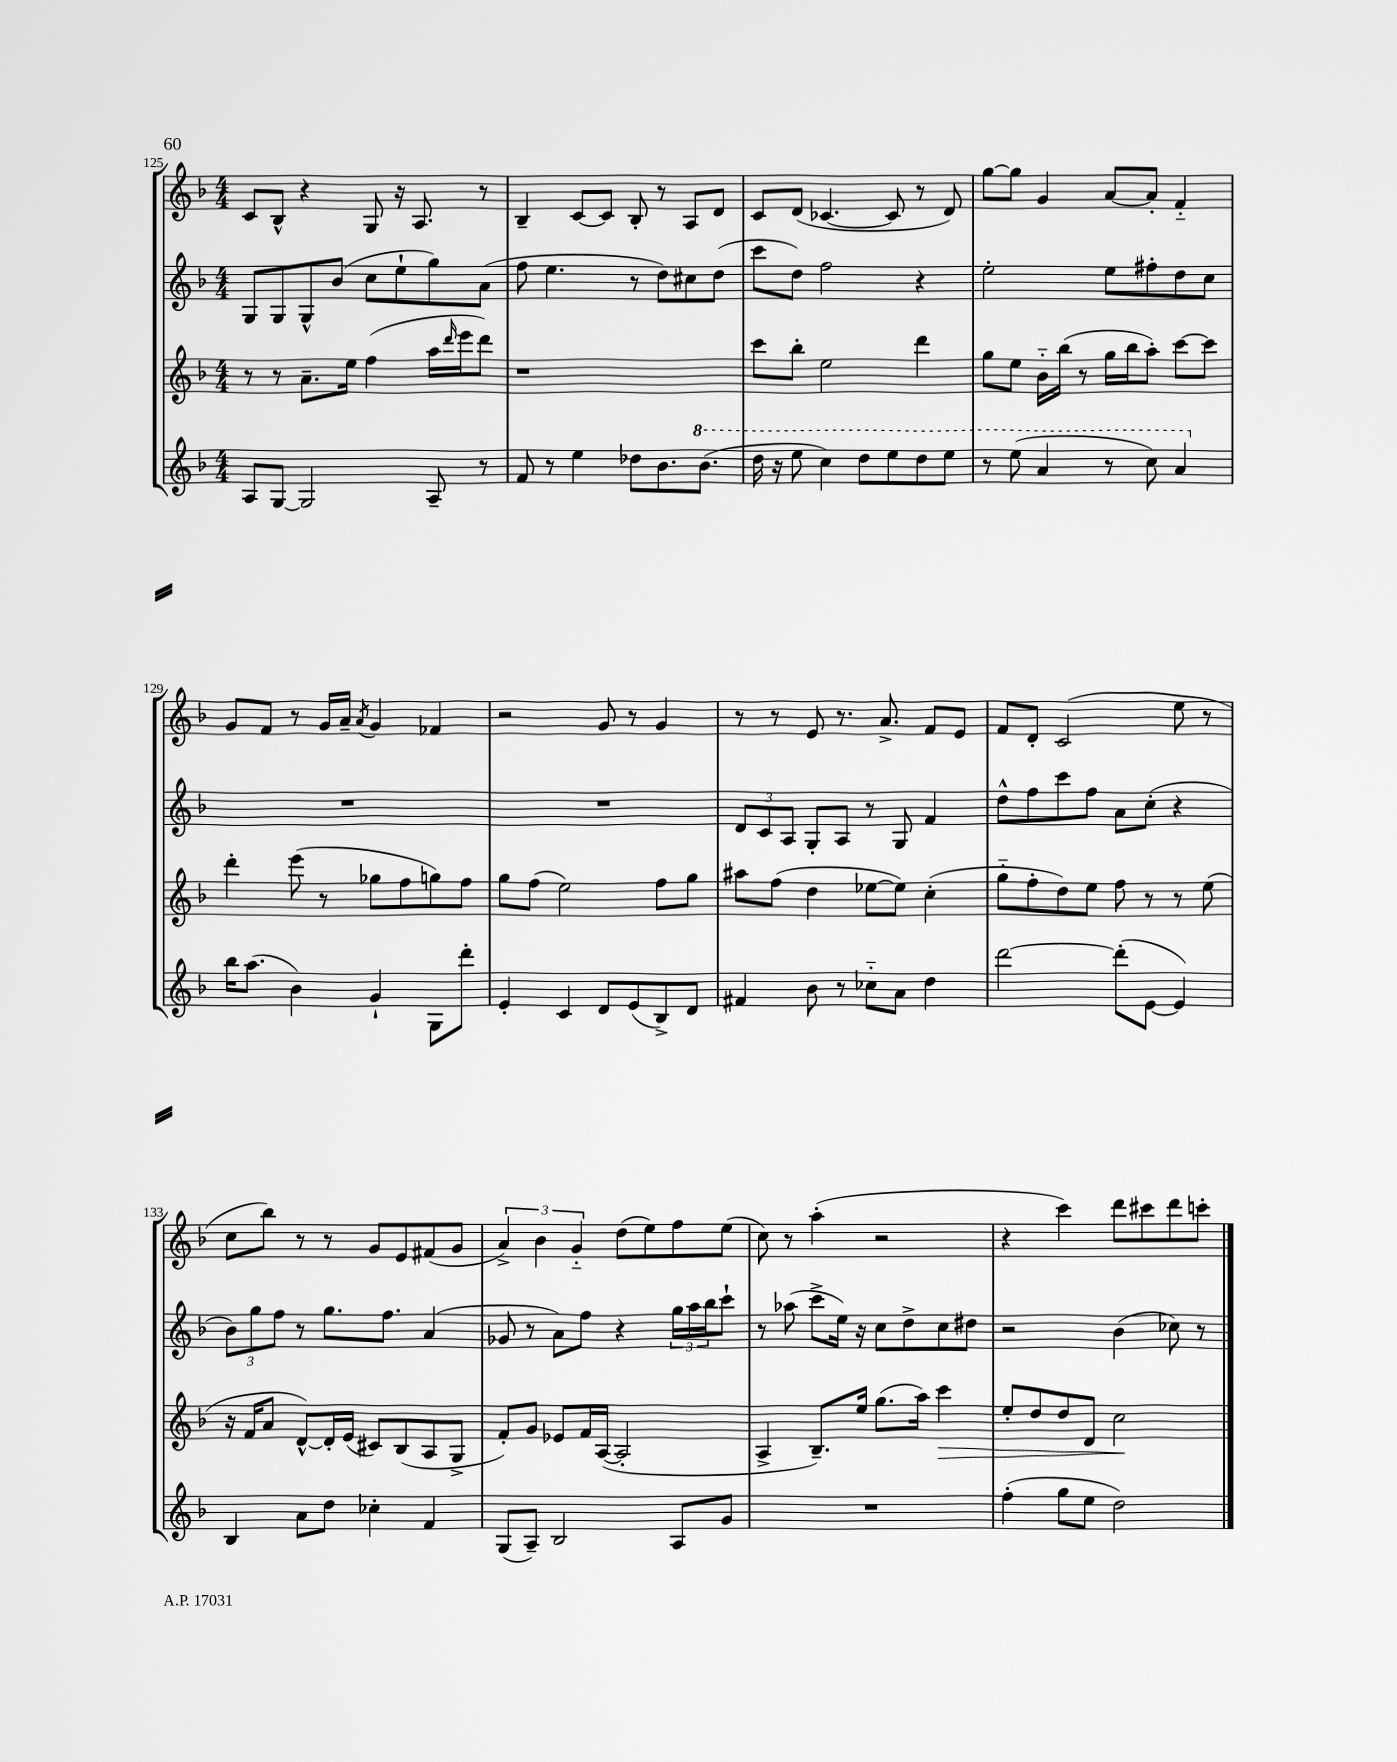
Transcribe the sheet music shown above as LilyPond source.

<<
\new StaffGroup <<
\new Staff = "s0" {
    \clef treble \key f \major \numericTimeSignature \time 4/4
    c'8 bes8-^ r4 g8 r16 a8. r8 |
    bes4-- c'8~ c'8 bes8-. r8 a8 d'8 |
    c'8 d'8( ces'4.~ ces'8 r8 d'8) |
    g''8~ g''8 g'4 a'8~ a'8-. f'4-_ |
    g'8 f'8 r8 g'16 a'16-- \acciaccatura { a'8 } g'4 fes'4 |
    r2 g'8 r8 g'4 |
    r8 r8 e'8 r8. a'8.-> f'8 e'8 |
    f'8 d'8-. c'2( e''8 r8 |
    c''8 bes''8) r8 r8 g'8 e'8 fis'8( g'8 |
    \tuplet 3/2 { a'4->) bes'4 g'4-_ } d''8( e''8) f''8 e''8( |
    c''8) r8 a''4-.( r2 |
    r4 c'''4) d'''8 cis'''8 d'''8 c'''8-. \bar "|." |
}
\new Staff = "s1" {
    \clef treble \key f \major \numericTimeSignature \time 4/4
    g8 g8 g8-^ bes'8( c''8 e''8-! g''8) a'8( |
    f''8 e''4. r8 d''8) cis''8 d''8( |
    c'''8 d''8) f''2 r4 |
    e''2-. e''8 fis''8-. d''8 c''8 |
    R1 |
    R1 |
    \tuplet 3/2 { d'8 c'8 a8 } g8-. a8 r8 g8 f'4 |
    d''8-^ f''8 c'''8 f''8 a'8 c''8-.( r4 |
    \tuplet 3/2 { bes'8) g''8 f''8 } r8 g''8. f''8. a'4( |
    ges'8 r8 a'8) f''8 r4 \tuplet 3/2 { g''16 a''16 bes''16 } c'''8-! |
    r8 aes''8( c'''8-> e''16) r16 c''8 d''8-> c''8 dis''8 |
    r2 bes'4( ces''8) r8 \bar "|." |
}
\new Staff = "s2" {
    \clef treble \key f \major \numericTimeSignature \time 4/4
    r8 r8 a'8.-- e''16 f''4( a''16 \grace { d'''16 } e'''16 d'''8) |
    r1 |
    c'''8 bes''8-. e''2 d'''4 |
    g''8 e''8 bes'16-_ bes''16( r8 g''16 bes''16 a''8-.) c'''8~ c'''8 |
    d'''4-. e'''8( r8 ges''8 f''8 g''8) f''8 |
    g''8 f''8( e''2) f''8 g''8 |
    ais''8 f''8( d''4 ees''8~ ees''8) c''4-.( |
    g''8-_ f''8-. d''8) e''8 f''8 r8 r8 e''8( |
    r16 f'16 a'8 d'8~-^) d'16-. e'16( cis'8) bes8( a8 g8-> |
    f'8-.) g'8 ees'8 f'16 a16~( a2-. |
    a4-> bes8.--) e''16 g''8.( a''16) c'''4\> |
    e''8-. d''8 d''8 d'8 c''2\! \bar "|." |
}
\new Staff = "s3" {
    \clef treble \key f \major \numericTimeSignature \time 4/4
    a8 g8~ g2 a8-- r8 |
    f'8 r8 e''4 des''8 bes'8. \ottava #1 bes''8.( |
    d'''16 r16 e'''8 c'''4) d'''8 e'''8 d'''8 e'''8 |
    r8 e'''8( a''4 r8 c'''8) a''4 \ottava #0 |
    bes''16 a''8.( bes'4) g'4-! g8 d'''8-. |
    e'4-. c'4 d'8 e'8( bes8->) d'8 |
    fis'4 bes'8 r8 ces''8-_ a'8 d''4 |
    d'''2~ d'''8-.( e'8~ e'4) |
    bes4 a'8 d''8 ces''4-. f'4 |
    g8( a8--) bes2 a8 g'8 |
    R1 |
    f''4-.( g''8 e''8 d''2) \bar "|." |
}
>>
>>
\layout { \context { \Score currentBarNumber = #125 } }
